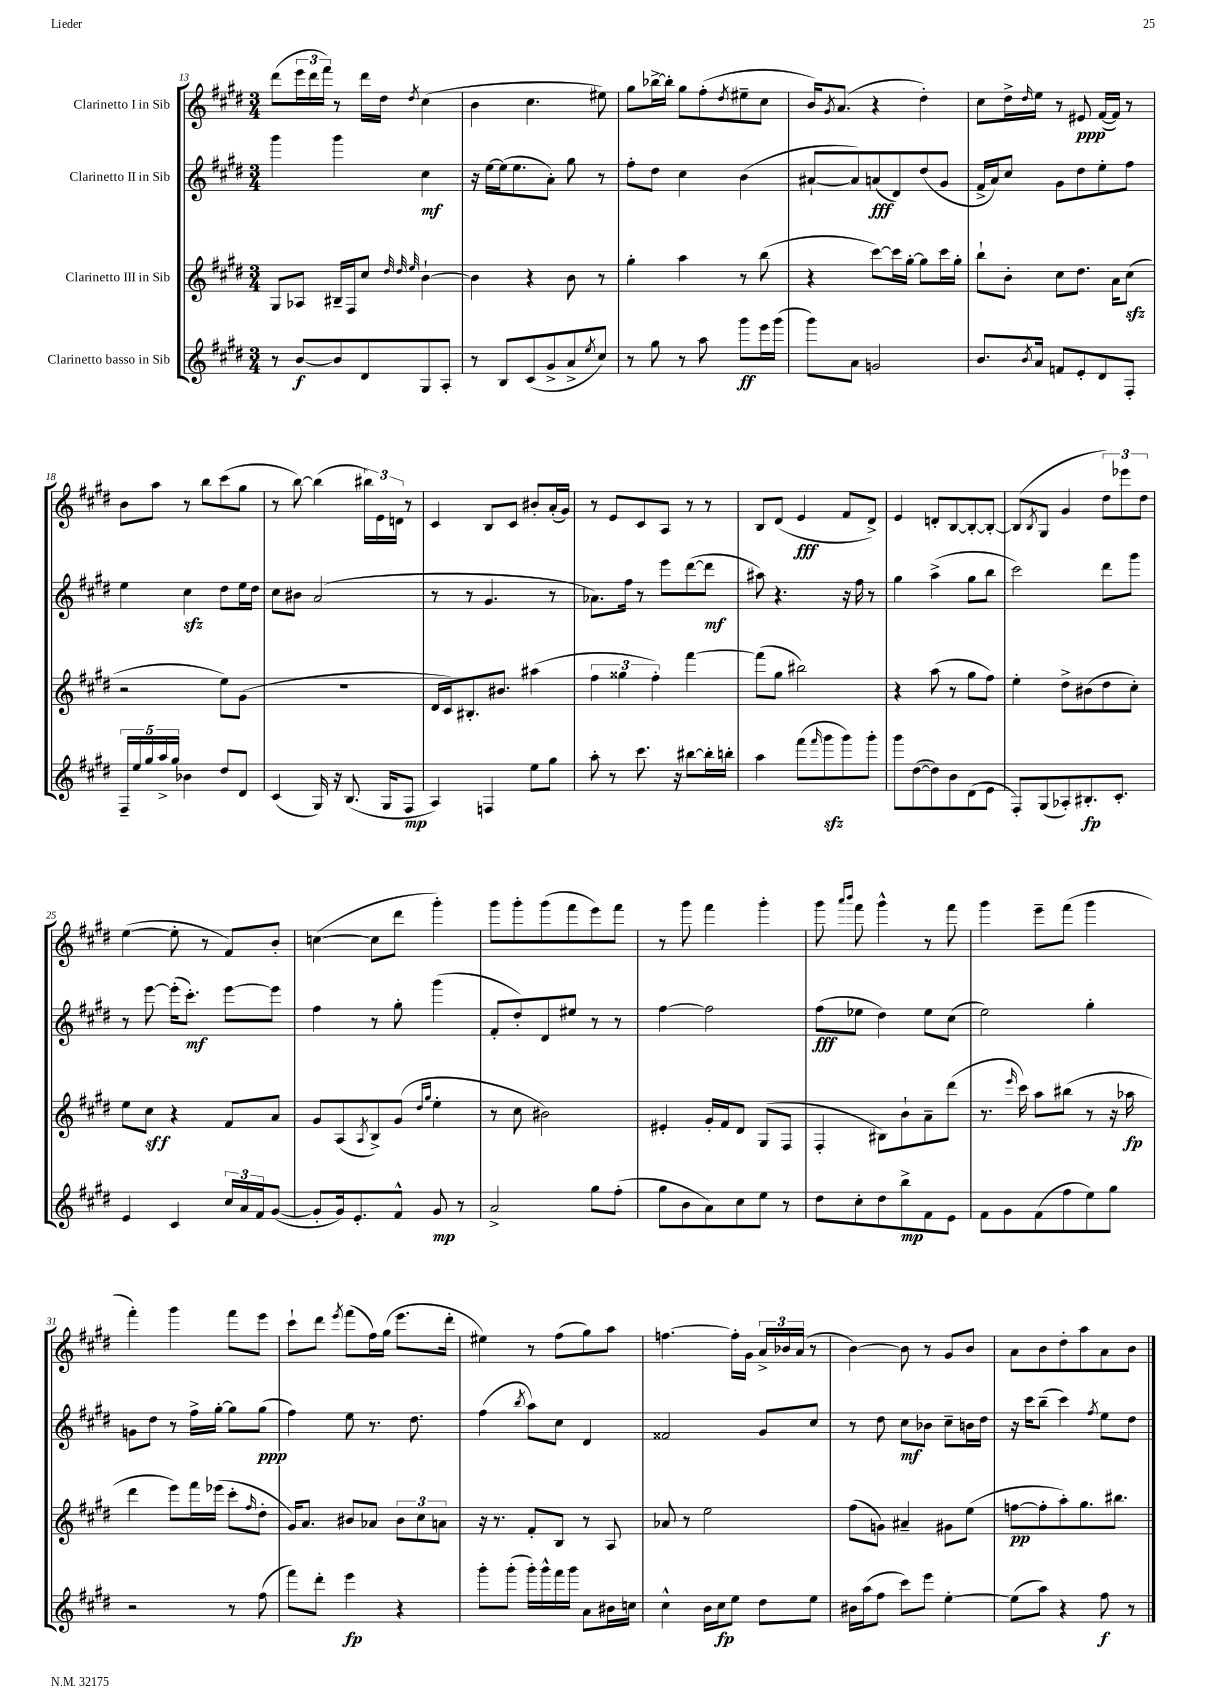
<<
\new StaffGroup <<
\new Staff = "s0" \with { instrumentName = "Clarinetto I in Sib" } {
    \clef treble \key e \major \numericTimeSignature \time 3/4
    dis'''8( \tuplet 3/2 { e'''16 dis'''16 fis'''16) } r8 dis'''16 dis''16 \acciaccatura { dis''8 } cis''4( |
    b'4 cis''4. eis''8) |
    gis''8 bes''16~-> bes''16-. gis''8 fis''8-.( \acciaccatura { dis''8 } eis''8-- cis''8 |
    b'16) \acciaccatura { gis'8 } a'8.( r4 dis''4-.) |
    cis''8 dis''16-> \grace { dis''16 } e''16 r8 eis'8\ppp fis'16~( fis'16) r8 |
    b'8 a''8 r8 b''8 cis'''8( gis''8 |
    r8 b''8~) b''4( \tuplet 3/2 { bis''16) e'16 d'16 } r8 |
    cis'4 b8 cis'8 bis'8-. a'16-.( gis'16) |
    r8 e'8 cis'8 a8 r8 r8 |
    b8 dis'8( e'4\fff fis'8 dis'8->) |
    e'4 d'8-. b8~ b8~-. b8~-. |
    b8( \acciaccatura { b8 } gis8 gis'4 \tuplet 3/2 { dis''8) ees'''8 dis''8 } |
    e''4~( e''8-. r8 fis'8) b'8-. |
    c''4~( c''8 dis'''8 gis'''4-.) |
    gis'''8 gis'''8-. gis'''8( fis'''8 e'''8) fis'''8 |
    r8 gis'''8 fis'''4 gis'''4-. |
    gis'''8 \grace { a'''16 b'''16 } fis'''8 gis'''4-^ r8 fis'''8 |
    gis'''4 e'''8-- fis'''8( gis'''4 |
    fis'''4-.) gis'''4 fis'''8 e'''8 |
    cis'''8-! dis'''8 \acciaccatura { e'''8 } fis'''8( fis''16) gis''16( e'''8. dis'''16-. |
    eis''4) r8 fis''8( gis''8) a''8 |
    f''4.~ f''16-. gis'16 \tuplet 3/2 { a'16-> bes'16 a'16( } r8 |
    b'4~) b'8 r8 gis'8 b'8 |
    a'8 b'8 dis''8-. a''8 a'8 b'8 \bar "|." |
}
\new Staff = "s1" \with { instrumentName = "Clarinetto II in Sib" } {
    \clef treble \key e \major \numericTimeSignature \time 3/4
    gis'''4 gis'''4 cis''4\mf |
    r16 e''16~ e''16( e''8. a'8-.) gis''8 r8 |
    fis''8-. dis''8 cis''4 b'4( |
    ais'8~-! ais'8) a'8\fff( dis'8) dis''8( gis'8 |
    fis'16-> a'16) cis''8 gis'8 dis''8 e''8-. fis''8 |
    e''4 cis''4\sfz dis''8 e''16 dis''16 |
    cis''8 bis'8 a'2( |
    r8 r8 gis'4. r8 |
    aes'8.) fis''16 r8 e'''8 dis'''8~( dis'''8\mf |
    ais''8) r4. r16 fis''16 r8 |
    gis''4 a''4->( gis''8 b''8 |
    cis'''2) dis'''8 gis'''8 |
    r8 e'''8~ e'''16-.( cis'''8.-.\mf) e'''8~ e'''8 |
    fis''4 r8 gis''8-. gis'''4( |
    fis'8-. dis''8-.) dis'8 eis''8 r8 r8 |
    fis''4~ fis''2 |
    fis''8\fff( ees''8 dis''4) ees''8 cis''8( |
    e''2) gis''4-. |
    g'8 dis''8 r8 fis''16-> gis''16~-. gis''8 gis''8\ppp( |
    fis''4) e''8 r8. dis''8. |
    fis''4( \acciaccatura { b''8 } a''8) cis''8 dis'4 |
    fisis'2 gis'8 cis''8 |
    r8 dis''8 cis''8\mf bes'8 cis''8-- b'16 dis''16 |
    r16 cis'''16 b''8--( cis'''4) \acciaccatura { fis''8 } e''8 dis''8 \bar "|." |
}
\new Staff = "s2" \with { instrumentName = "Clarinetto III in Sib" } {
    \clef treble \key e \major \numericTimeSignature \time 3/4
    gis8 aes8 bis16-- fis16 cis''8 \grace { dis''32 dis''32 e''32 } b'4~-! |
    b'4 r4 b'8 r8 |
    gis''4-. a''4 r8 b''8( |
    r4 cis'''8~) cis'''16 gis''16~-. gis''8 cis'''16 gis''16-. |
    b''8-! b'8-. cis''8 dis''8. a'16 cis''8\sfz( |
    r2 e''8) gis'8( |
    R2. |
    dis'16 cis'16) bis8.-. bis'8. ais''4( |
    \tuplet 3/2 { fis''4 gisis''4 fis''4-.) } fis'''4~ |
    fis'''8( gis''8 bis''2) |
    r4 a''8( r8 gis''8 fis''8) |
    e''4-. dis''8-> bis'8( dis''8 cis''8-.) |
    e''8 cis''8\sff r4 fis'8 a'8 |
    gis'8 a8( \acciaccatura { a8 } b8->) gis'8( \grace { dis''16 gis''16 } e''4-. |
    r8 cis''8 bis'2) |
    eis'4-. gis'16-. fis'16 dis'8 gis8( fis8 |
    fis4-. bis8) b'8-! a'8-- dis'''8( |
    r8. \grace { e'''16 } cis'''16) a''8 bis''8( r8 r16 aes''16\fp |
    dis'''4 e'''8) fis'''16 ees'''16( cis'''8-. \grace { fis''16 } dis''8-. |
    gis'16) a'8. bis'8 aes'8 \tuplet 3/2 { bis'8 cis''8 a'8 } |
    r16 r8. fis'8-. b8 r8 a8 |
    aes'8 r8 e''2 |
    fis''8( g'8) ais'4-- gis'8 e''8( |
    f''8~\pp f''8-. a''8-.) gis''8. bis''8. \bar "|." |
}
\new Staff = "s3" \with { instrumentName = "Clarinetto basso in Sib" } {
    \clef treble \key e \major \numericTimeSignature \time 3/4
    r8 b'8~\f b'8 dis'8 gis8 a8-. |
    r8 b8 cis'8( gis'8-> a'8-> \acciaccatura { e''8 } cis''8) |
    r8 gis''8 r8 a''8 gis'''8\ff e'''16 gis'''16( |
    gis'''8) a'8 g'2 |
    b'8. \acciaccatura { b'8 } a'16 f'8 e'8-. dis'8 fis8-. |
    \tuplet 5/4 { fis16-- e''16 gis''16 a''16-> gis''16 } bes'4 dis''8 dis'8 |
    cis'4( gis16) r16 b8.( gis16 fis8\mp |
    a4) f4 e''8 gis''8 |
    a''8-. r8 cis'''8. r16 bis''8~ bis''16-. b''16-. |
    a''4 fis'''8( \grace { fis'''16 } gis'''8\sfz gis'''8) gis'''8-. |
    gis'''8 dis''8~( dis''8) b'8 dis'8( e'8 |
    fis8-.) gis8( aes8-.) bis8.-.\fp cis'8.-. |
    e'4 cis'4 \tuplet 3/2 { cis''16 a'16 fis'16 } gis'8~( |
    gis'8-. gis'16) e'8.-. fis'8-^ gis'8\mp r8 |
    a'2-> gis''8 fis''8-.( |
    gis''8 b'8 a'8) cis''8 e''8 r8 |
    dis''8 cis''8-. dis''8 b''8->\mp fis'8 e'8 |
    fis'8 gis'8 fis'8( fis''8 e''8) gis''8 |
    r2 r8 fis''8( |
    fis'''8) dis'''8-. e'''4\fp r4 |
    gis'''8-. gis'''8-.( gis'''16-.) gis'''16-^ fis'''16 gis'''16 a'8 bis'16 c''16 |
    cis''4-^ b'16 cis''16\fp e''8 dis''8 e''8 |
    bis'16 a''16( fis''8 cis'''8) e'''8 e''4~-. |
    e''8( a''8) r4 fis''8\f r8 \bar "|." |
}
>>
>>
\layout { \context { \Score currentBarNumber = #13 } }
